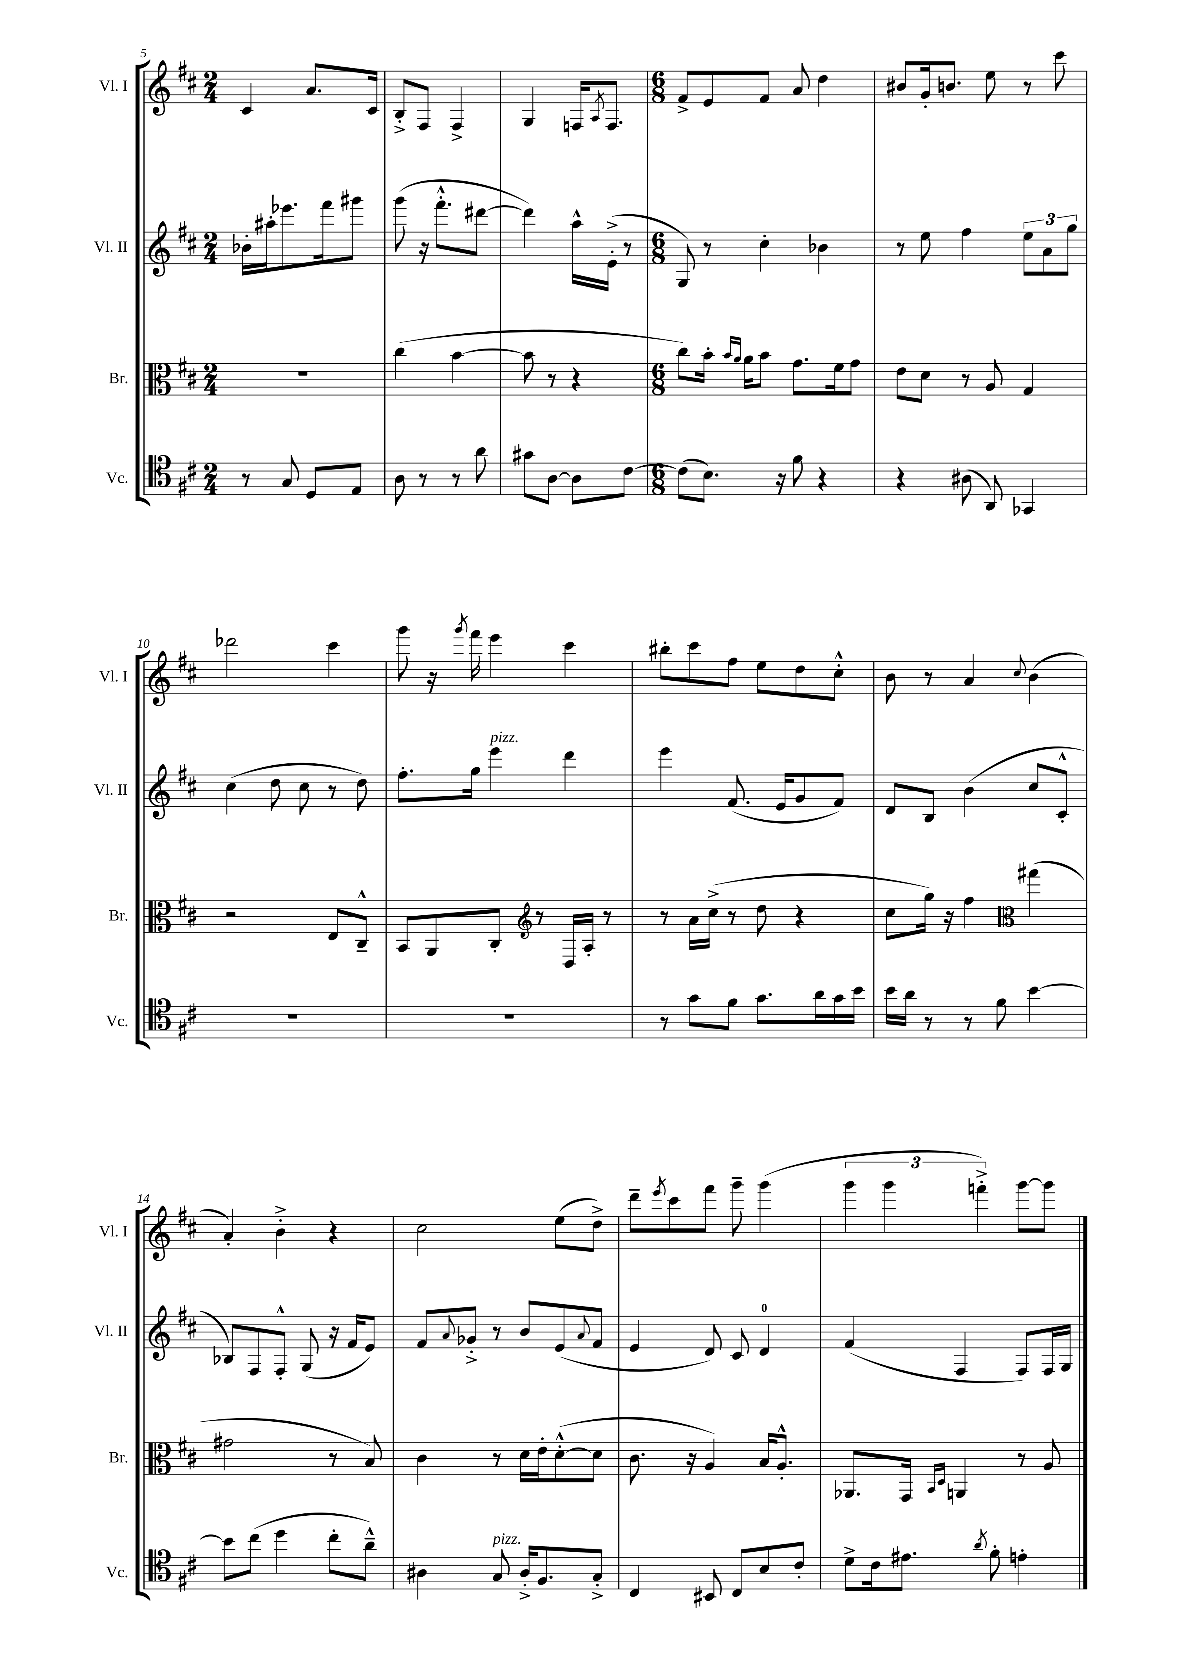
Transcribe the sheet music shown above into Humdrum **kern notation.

**kern	**kern	**kern	**kern
*part4	*part3	*part2	*part1
*staff4	*staff3	*staff2	*staff1
*I"Vc.	*I"Br.	*I"Vl. II	*I"Vl. I
*I'Vc.	*I'Br.	*I'Vl. II	*I'Vl. I
*clefC4	*clefC3	*clefG2	*clefG2
*k[f#c#]	*k[f#c#]	*k[f#c#]	*k[f#c#]
*M2/4	*M2/4	*M2/4	*M2/4
=5	=5	=5	=5
8r	2r	16b-X'\LL	4c#/
.	.	16aa#X'\J	.
8G/	.	8.eee-X\	.
8D/L	.	.	8.a/L
.	.	16fff#\k	.
8E/J	.	8ggg#X\J	.
.	.	.	16c#/Jk
=6	=6	=6	=6
8A\	(4cc#\	(8ggg\	8B'^/L
8r	.	16r	8F#/J
.	.	8.fff#'^^\L	.
8r	[4b\	.	4F#^/
8a\	.	[8ddd#X\J	.
=7	=7	=7	=7
8g#X\L	8b\]	4ddd#\])	4G/
[8A\J	8r	.	.
8A\L]	4r	16aa^^\LL	16Fn/KL
.	.	.	8qA/
.	.	(16e'^\JJ	8.F/J
[8c#\J	.	8r	.
=8	=8	=8	=8
*M6/8	*M6/8	*M6/8	*M6/8
(8c#\L]	8cc#\L)	8G/)	8f#^/L
8.B\J)	16b'\Jk	8r	8e/
.	16qqb/LL	.	.
.	16qqa/JJ	.	.
.	16a\KL	.	.
.	8b\J	4cc#'\	8f#/J
16r	.	.	.
8f#\	8.g\L	.	8a/
4r	.	4b-X\	4dd\
.	16f#\k	.	.
.	8g\J	.	.
=9	=9	=9	=9
4r	8e\L	8r	8b#X/L
.	8d\J	8ee\	16g'/k
.	.	.	8.bn/J
(8A#X\	8r	4ff#\	.
8AA/)	8A/	.	8ee\
4GG-X/	4G/	12ee\L	8r
.	.	12a\	.
.	.	.	8ccc#\
.	.	12gg\J	.
!!LO:LB:g=z
=10	=10	=10	=10
2.r	2r	(4cc#\	2ddd-X\
.	.	8dd\	.
.	.	8cc#\	.
.	8E/L	8r	4ccc#\
.	8C#~^^/J	8dd\)	.
=11	=11	=11	=11
2.r	8BB/L	8.ff#'\L	8ggg\
.	8AA/	.	16r
.	.	.	8qggg/
.	.	16gg\Jk	16fff#\
!	!	!LO:TX:a:i:t=pizz.	!
.	8C#'/J	4eee\	4eee\
.	8r	.	.
.	16D/LL	4ddd\	4ccc#\
.	16A'/JJ	.	.
.	8r	.	.
=12	=12	=12	=12
*	*clefG2	*	*
8r	8r	4eee\	8bb#X'\L
8g\L	16a\LL	.	8ccc#\
.	(16cc#^\JJ	.	.
8f#\J	8r	(8.f#/	8ff#\J
8.g\L	8dd\	.	8ee\L
.	.	16e/KL	.
.	4r	8g/	8dd\
16a\L	.	.	.
16g\	.	8f#/J)	8cc#'^^\J
16b\JJ	.	.	.
=13	=13	=13	=13
16b\LL	8cc#\L	8d/L	8b\
16a\JJ	.	.	.
8r	16gg\Jk)	8B/J	8r
.	16r	.	.
8r	4ff#\	(4b\	4a/
8f#\	.	.	.
.	.	.	8qqcc#/
[4b\	(4gg#X\	8cc#/L	(4b\
.	.	8c#'^^/J	.
!!LO:LB:g=z
=14	=14	=14	=14
*	*clefC3	*	*
8b\L]	2g#X\	8B-X/L)	4a'/)
(8cc#\J	.	8F#/	.
4dd\	.	8F#'^^/J	4b'^\
.	.	(8G/	.
8cc#'\L	8r	16r	4r
.	.	16f#/KL	.
8a~^^\J)	8B/)	8e/J)	.
=15	=15	=15	=15
4A#X\	4c#\	8f#/L	2cc#\
.	.	8qqa/	.
.	.	8g-X'^/J	.
!LO:TX:a:i:t=pizz.	!	!	!
8G/	8r	8r	.
16A#'^/KL	16d\LL	8b/L	.
8.F#/	16e'\J	.	.
.	([8d'^^\	(8e/	(8ee\L
.	.	8qqa/	.
8G'^/J	8d\J]	8f#/J	8dd^\J)
=16	=16	=16	=16
4C#/	8.c#\	4e/	8ddd~\L
.	.	.	8qeee/
.	.	.	8ccc#\
.	16r	.	.
8BB#X/	4A/)	8d/)	8fff#\J
8C#/L	.	8c#/	8ggg~\
8B/	16B/KL	4d/	(4ggg\
.	8.A'^^/J	.	.
8c#'/J	.	.	.
=17	=17	=17	=17
8d^\L	8.AA-X/L	(4f#/	6ggg\
16c#\k	.	.	.
.	.	.	6ggg\
8.e#X\J	16GG/Jk	.	.
.	16qqBB/LL	.	.
.	16qqD/JJ	.	.
.	4AAn/	4F#/	.
.	.	.	6fffn'^\)
8qa/	.	.	.
8f#'\	.	.	.
4en'\	8r	8F#/L)	[8ggg\L
.	8A/	16F#/L	8ggg\J]
.	.	16G/JJ	.
==	==	==	==
*-	*-	*-	*-
